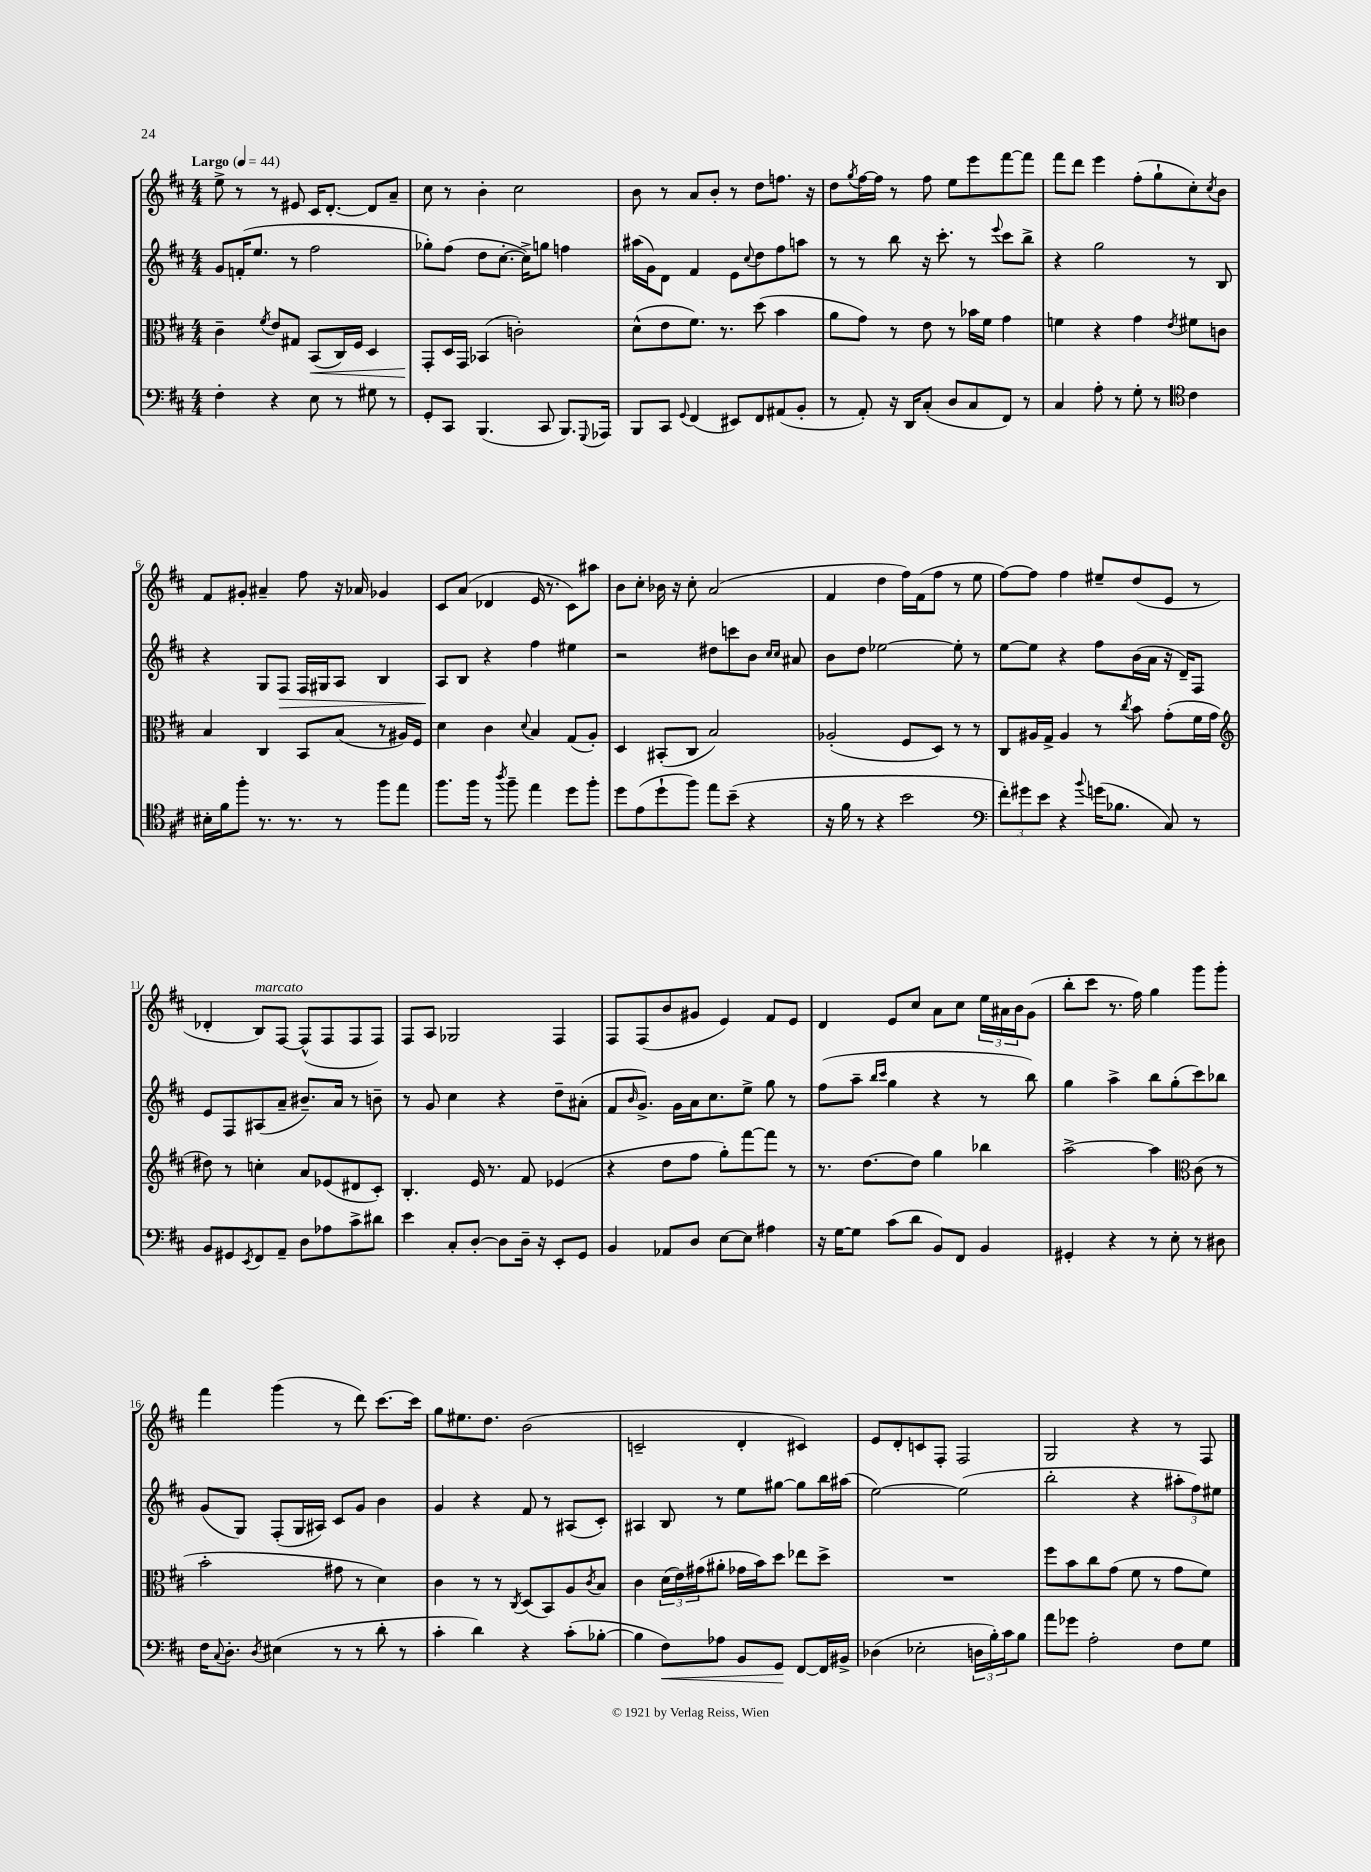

**kern	**kern	**kern	**kern
*staff4	*staff3	*staff2	*staff1
*clefF4	*clefC3	*clefG2	*clefG2
*k[f#c#]	*k[f#c#]	*k[f#c#]	*k[f#c#]
*M4/4	*M4/4	*M4/4	*M4/4
*MM44	*MM44	*MM44	*MM44
4F#'\	4c#~\	8g/L	8ee^\
.	.	(16f'/K	8r
.	.	8.ee/J	.
.	8qf#/	.	.
4r	8e/L	.	8r
.	8G#/J	8r	8e#/
8E\	(8BB/L	2ff#\	16c#/LK
.	.	.	[8.d'/J
8r	16C#/L)	.	.
.	16F#/JJ	.	.
8G#\	4D/	.	8d/]L
8r	.	.	8a~/J
=	=	=	=
8GG'/L	8GG'/L	8gg-'\L)	8cc#\
8CC#/J	16D/L	(8ff#\J	8r
.	16GG/JJ	.	.
(4.BBB/	(4BB-/	8dd\L	4b'\
.	.	[8.cc#'\J	.
.	2c'\)	.	2cc#\
.	.	16cc#^\]LK)	.
8CC#/	.	8gg\J	.
8.BBB/L)	.	4ff\	.
8qqGGG/	.	.	.
16AAA-/Jk	.	.	.
=	=	=	=
8BBB/L	(8d^^\L	(16aa#\LL	8b\
.	.	16g\J)	.
8CC#/J	8e\	8d\J	8r
8qqGG/	.	.	.
(4FF#/	8.f#\J)	4f#/	8a/L
.	.	.	8b'/J
.	8.r	.	.
8EE#/L)	.	8e\L	8r
.	.	8qqcc#/	.
8FF#/	(8dd\	8dd\	8dd\L
(8AA#/	4b\	8ff#\	8.ff\J
8BB'/J	.	8aa\J	.
.	.	.	16r
=	=	=	=
8r	8a\L	8r	8dd\L
.	.	.	8qgg/
8AA'/)	8g\J)	8r	[16ff#\L
.	.	.	16ff#\]JJ
16r	8r	8bb\	8r
16DD/LK	.	.	.
(8C#'/J	8e\	16r	8ff#\
.	.	8.ccc#'\	.
8D/L	8r	.	8ee\L
8C#/	16b-\LL	8r	8eee\
.	16f#\JJ	.	.
.	.	8qqeee/	.
8FF#/J)	4g\	8ccc#\L	[8fff#\
8r	.	8bb^\J	8fff#\]J
=	=	=	=
4C#/	4f\	4r	8fff#\L
.	.	.	8ddd\J
8A'\	4r	2gg\	4eee\
8r	.	.	.
8G'\	4g\	.	(8ff#'\L
8r	.	.	8gg`\
*clefC4	*	*	*
.	8qe/	.	.
4c#\	8f#\L	8r	8cc#'\)
.	.	.	8qcc#/
.	8c\J	8B/	8b\J
=	=	=	=
16B#'\LL	4B/	4r	8f#/L
16f#\J	.	.	.
8ff#'\J	.	.	8g#'/J
8.r	4C#/	8G/L	4a#~/
.	.	8F#/J	.
8.r	.	.	.
.	8BB/L	16F#/LL	8ff#\
.	.	16G#/J	.
8r	(8B/J	8A/J	16r
.	.	.	16a-/
8ff#\L	8r	4B/	4g-/
8ee\J	16A#/LL)	.	.
.	16F#/JJ	.	.
=	=	=	=
8.ff#\L	4d\	8A/L	8c#/L
.	.	8B/J	(8a/J
16ff#\Jk	.	.	.
8r	4c#\	4r	4d-/
8qaa/	.	.	.
8ff#~\	.	.	.
.	8qqd/	.	.
4ee\	4B/	4ff#\	16e/
.	.	.	8.r
8dd\L	(8G/L	4ee#\	8c#\L)
8ff#'\J	8A'/J)	.	8aa#\J
=	=	=	=
8dd\L	4D/	2r	8b\L
(8e\	.	.	8cc#'\J
8dd`\	(8BB#'/L	.	16b-\
.	.	.	16r
8ff#\J)	8C#/J	.	8cc#'\
8ee\L	2B/)	8dd#\L	(2a/
(8b~\J	.	8ccc\	.
4r	.	8b\J	.
.	.	16qqcc#/LL	.
.	.	16qqcc#/JJ	.
.	.	8a#/	.
=	=	=	=
16r	(2A-'/	8b\L	4f#/
16f#\	.	.	.
8r	.	8dd\J	.
4r	.	[2ee-\	4dd\
2b\	8F#/L	.	16ff#\LL)
.	.	.	(16f#\J
.	8D/J)	.	8ff#\J
.	8r	8ee-'\]	8r
.	8r	8r	8ee\
=	=	=	=
*clefF4	*	*	*
12f#'\L)	8C#/L	[8ee\L	[8ff#\L)
12g#\	.	.	.
.	16A#/L	8ee\]J	8ff#\]J
12e\J	.	.	.
.	16G^/JJ	.	.
4r	4A#/	4r	4ff#\
8qqb/	.	.	.
(16g\LK	8r	8ff#\L	8ee#~/L
8.B-\J	.	.	.
.	8qcc#/	.	.
.	8b\	(16b\L	(8dd/
.	.	16a\JJ	.
8C#/)	(8g'\L	16r	8e/J
.	.	16d~/LK)	.
8r	16f#\L	8F#/J	8r
.	16g\JJ	.	.
=	=	=	=
*	*clefG2	*	*
8BB/L	8dd#\)	8e/L	4d-'/
8GG#/	8r	8F#/	.
8qEE/	.	.	.
8FF#/	4cc'\	(8A#/	8B/L)
8AA~/J	.	8a~/J	[8F#/J
8D\L	8a/L	8.b#~/L)	(8F#^^/]L
8A-\	(8e-/	.	8F#/
.	.	16a/Jk	.
8c#^\	8d#/	8r	8F#/
8d#\J	8c#'/J)	8b~\	8F#/J)
=	=	=	=
4e\	4.B'/	8r	8F#/L
.	.	8g/	8A/J
8C#'/L	.	4cc#\	2G-/
[8D'/J	16e/	.	.
.	8.r	.	.
8D\]L	.	4r	.
16D~\Jk	8f#/	.	.
16r	.	.	.
8EE'/L	(4e-/	8dd~\L	4F#/
8GG/J	.	(8a#'\J	.
=	=	=	=
4BB/	4r	8f#/L	8F#/L
.	.	16qqb/	.
.	.	8.g^/J)	(8F#/
8AA-/L	8dd\L	.	8b/
.	.	16g\LL	.
8D/J	8ff#\J	16a\J	8g#/J
.	.	8.cc#\	.
[8E\L	8gg'\L)	.	4e/)
8E\]J	[8fff#\	8ee^\J	.
4A#\	8fff#\]J	8gg\	8f#/L
.	8r	8r	8e/J
=	=	=	=
16r	8.r	(8ff#\L	4d/
[16G\LK	.	.	.
8G\]J	.	8aa~\J	.
.	[8.dd\L	.	.
.	.	16qqbb/LL	.
.	.	16qqccc#/JJ	.
(8c#\L	.	4gg\	8e/L
8d\J	8dd\]J	.	8cc#/J
8BB/L)	4gg\	4r	8a\L
8FF#/J	.	.	8cc#\J
4BB/	4bb-\	8r	24ee\LL
.	.	.	24a#\
.	.	.	24b\J
.	.	8bb\)	(8g\J
=	=	=	=
4GG#'/	[2aa^\	4gg\	8bb'\L
.	.	.	8ccc#\J
4r	.	4aa^\	8.r
.	.	.	16ff#\)
8r	4aa\]	8bb\L	4gg\
8E'\	.	(8gg'\	.
*	*clefC3	*	*
8r	(8c#\	8ccc#\)	8ggg\L
8D#\	8r	8bb-\J	8ggg'\J
=	=	=	=
16F#\LK	2b'\	(8g/L	4fff#\
8qqC#/	.	.	.
8.D'\J	.	.	.
.	.	8G/J)	.
8qD/	.	.	.
(4E#\	.	(8F#'/L	(4ggg\
.	.	16G/L	.
.	.	16A#/JJ)	.
8r	8g#\	8c#/L	8r
8r	8r	8g/J	8ddd\)
8d'\	4d\)	4b\	[8.ccc#\L
8r	.	.	.
.	.	.	16ccc#\]Jk
=	=	=	=
4c#'\	4c#\	4g/	8gg\L
.	.	.	8.ee#\
4d\)	8r	4r	.
.	.	.	8.dd\J
.	8r	.	.
.	8qC#/	.	.
4r	(8D/L	8f#/	(2b\
.	8BB/)	8r	.
(8c#'\L	8A/	(8A#/L	.
.	8qc#/	.	.
[8B-'\J	8B/J	8c#'/J)	.
=	=	=	=
4B-\]	4c#\	4A#/	2c~/
8F#\L)	(24d\LL	8B/	.
.	24e\)	.	.
.	(24g#\J	.	.
8A-\J	8a#'\J	8r	.
8BB/L	16g-\LL	8ee\L	4d'/
.	16b\J)	.	.
8GG/J	8dd\J	[8gg#\J	.
[8FF#/L	8ee-\L	8gg#\]L	4c#/)
16FF#/]L	8dd^\J	16bb\L	.
16BB#^/JJ	.	(16aa#\JJ	.
=	=	=	=
(4D-\	1r	[2ee\)	8e/L
.	.	.	8d'/
2E-'\	.	.	8c/
.	.	.	8F#'/J
.	.	(2ee\]	2F#/
24D\LL	.	.	.
24B'\)	.	.	.
24c#\J	.	.	.
8B\J	.	.	.
=	=	=	=
8a\L	8ff#\L	2bb'\	2G/
8g-\J	8b\	.	.
2A'\	8cc#\	.	.
.	(8g\J	.	.
.	8f#\	4r	4r
.	8r	.	.
8F#\L	8g\L	12aa#'\L	8r
.	.	12ff#\)	.
8G\J	8f#\J)	.	8F#/
.	.	12ee#\J	.
==	==	==	==
*-	*-	*-	*-
